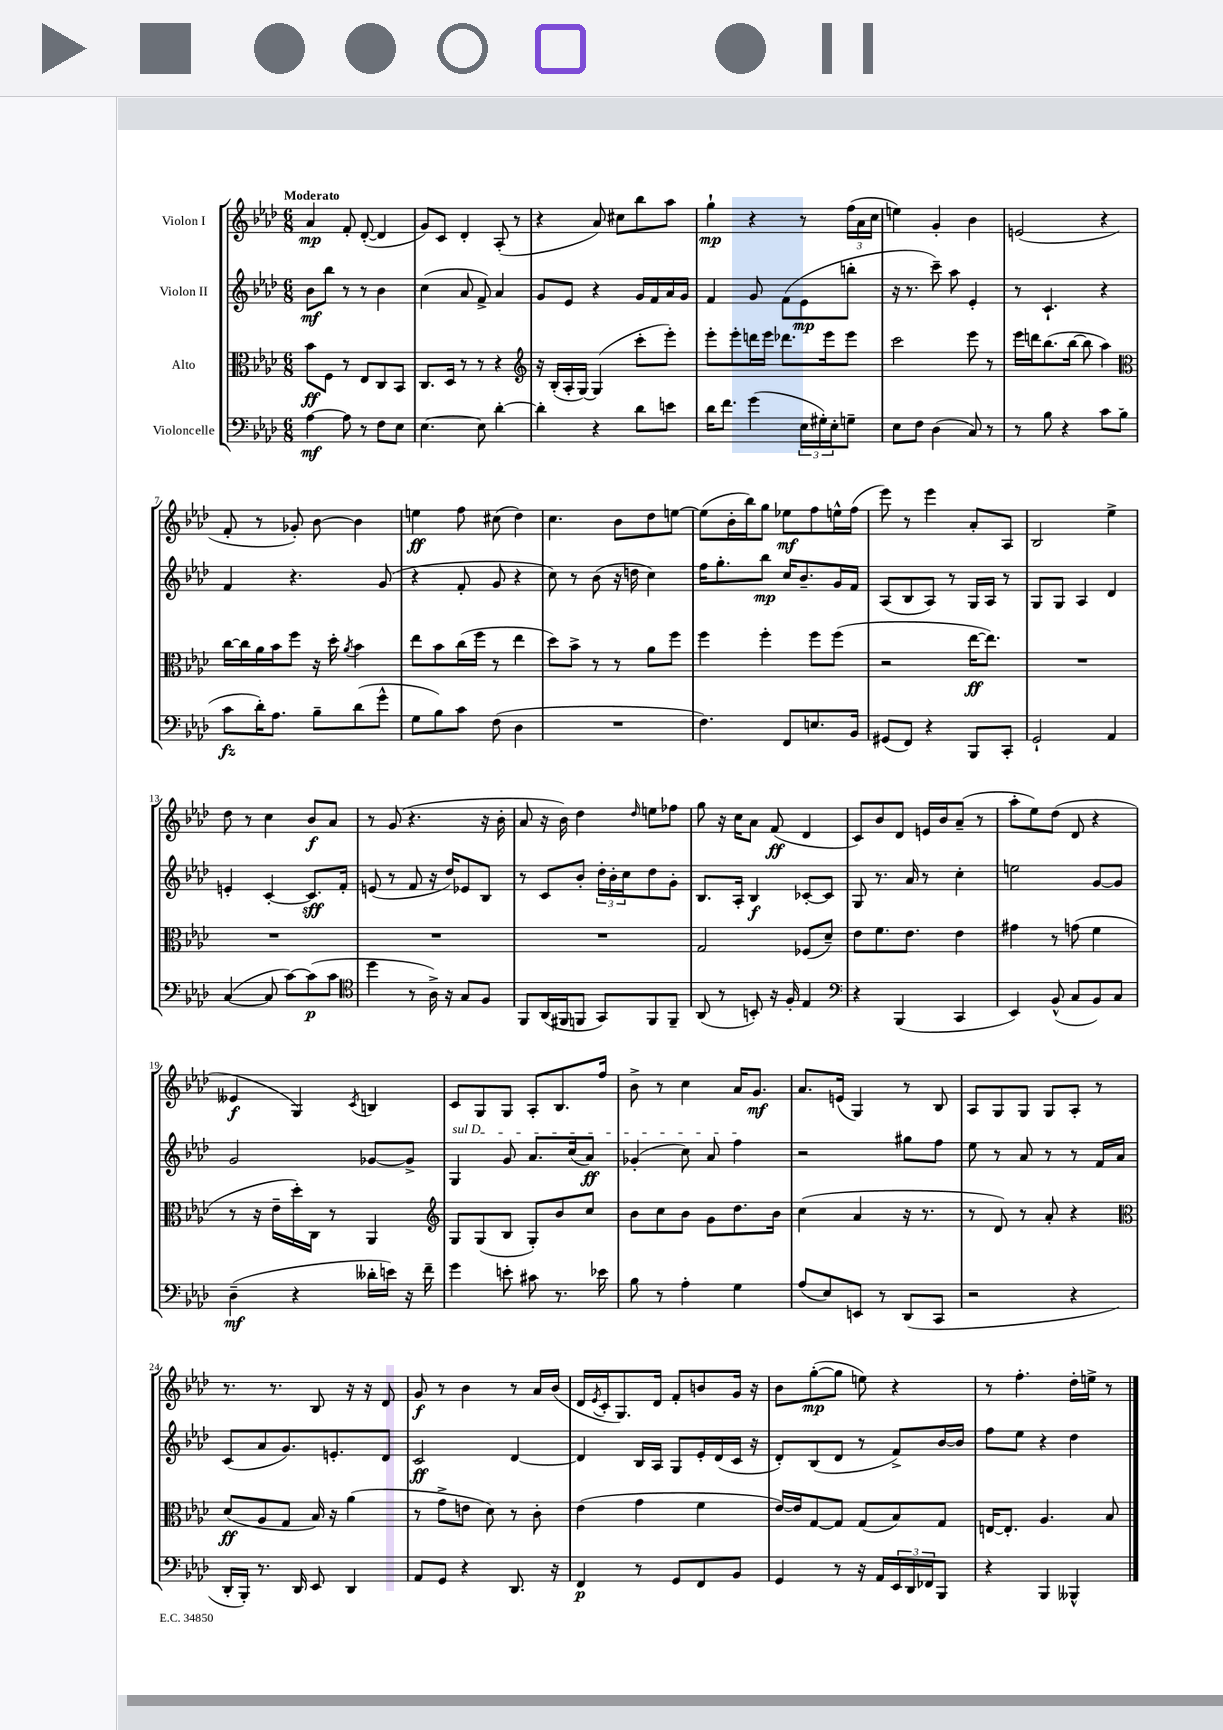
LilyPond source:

<<
\new StaffGroup <<
\new Staff = "s0" \with { instrumentName = "Violon I" } {
    \clef treble \key aes \major \numericTimeSignature \time 6/8 \tempo "Moderato"
    aes'4\mp f'8-. des'8~-.( des'4 |
    g'8) c'8 des'4-. aes8-.( r8 |
    r4 aes'8) cis''8 bes''8 aes''8 |
    g''4-!\mp r4 r8 \tuplet 3/2 { f''16( aes'16 c''16 } |
    e''4) g'4-. bes'4 |
    e'2( r4 |
    f'8-. r8 ges'8-.) bes'8~ bes'4 |
    e''4\ff f''8 cis''8( des''4) |
    c''4. bes'8 des''8 e''8~ |
    e''8( bes'16-. bes''16) g''8 ees''8\mf f''8 e''16-^ f''16( |
    ees'''8) r8 ees'''4 aes'8-. aes8 |
    bes2 ees''4-> |
    des''8 r8 c''4 bes'8\f aes'8 |
    r8 g'8( r4. r16 bes'16-. |
    aes'8 r16 bes'16) des''4 \grace { des''16 } e''8 fes''8 |
    g''8 r16 c''16 aes'8 f'8\ff( des'4 |
    c'8) bes'8 des'8 e'16 bes'16 aes'8--( r8 |
    aes''8-. ees''8) des''8( des'8 r4 |
    eeses'4\f g4) \acciaccatura { c'8 } b4 |
    c'8 g8 g8 aes8-. bes8. f''16 |
    bes'8-> r8 c''4 aes'16 g'8.\mf |
    aes'8. e'16( g4) r8 bes8 |
    aes8 g8 g8 g8 aes8-. r8 |
    r8. r8. bes8 r16 r16 des'8 |
    g'8\f r8 bes'4 r8 aes'16 bes'16( |
    des'16 \acciaccatura { ees'8 } c'16-. g8.) des'16 f'8-. b'8 g'16 r16 |
    bes'8 g''8~-.\mp( g''8 e''8) r4 |
    r8 f''4.-. des''16-. e''16-> r8 \bar "|." |
}
\new Staff = "s1" \with { instrumentName = "Violon II" } {
    \clef treble \key aes \major \numericTimeSignature \time 6/8
    bes'8\mf bes''8 r8 r8 bes'4 |
    c''4( aes'8 f'8->) aes'4 |
    g'8 ees'8 r4 g'16 f'16 aes'16 g'16 |
    f'4 g'8 f'8( ees'8\mp b''8-. |
    r16 r8. c'''8--) aes''8 ees'4-. |
    r8 c'4.-! r4 |
    f'4 r4. g'8( |
    r4 f'8-. g'8 r4 |
    c''8) r8 bes'8( r16 d''16 c''4) |
    f''16 g''8.-. bes''8\mp c''16 bes'8.-- g'16 f'16 |
    aes8( bes8 aes8) r8 g16 aes16 r8 |
    g8 g8 aes4 des'4 |
    e'4-. c'4~-. c'8.\sff f'16-. |
    e'8( r8 f'8 r16 des''16) ees'8 bes8 |
    r8 c'8 bes'8-. \tuplet 3/2 { des''16-. bes'16-. c''16 } des''8 g'8-. |
    bes8. aes16-. bes4\f ces'8~-. ces'8 |
    g8 r8. aes'16 r8 c''4-. |
    e''2 g'8~ g'8 |
    g'2 ges'8~ ges'8-> |
    \once \override TextSpanner.bound-details.left.text = \markup { \italic "sul D" } g4\startTextSpan g'8 aes'8. c''16( aes'8\ff) |
    ges'4-.( c''8) aes'8 f''4\stopTextSpan |
    r2 gis''8 f''8 |
    ees''8 r8 aes'8 r8 r8 f'16 aes'16 |
    c'8( aes'8 g'8.) e'8.-. des'8 |
    c'2\ff des'4~ |
    des'4 bes16 aes16 g8 ees'16-. des'16( c'16 r16 |
    des'8-.) bes8( des'8 r8 f'8->) bes'16~ bes'16 |
    f''8 ees''8 r4 des''4 \bar "|." |
}
\new Staff = "s2" \with { instrumentName = "Alto" } {
    \clef alto \key aes \major \numericTimeSignature \time 6/8
    bes'8\ff f8 r8 ees8 c8 bes,8 |
    c8. des16 r8 r8 r4 |
    \clef treble r16 bes16-.( aes16-. g16~) g4( c'''8-. ees'''8-.) |
    ees'''8-. ees'''8-. d'''16 ees'''16 des'''8. ees'''16 ees'''8 |
    c'''2 ees'''8 r8 |
    ees'''16 d'''16 bes''8.( bes''16~ bes''8 aes''4) |
    \clef alto c''16~ c''16 aes'16 bes'16 f''8 r16 des''16-. \acciaccatura { aes'8 } bes'4 |
    ees''8 bes'8 c''16( f''16 r8 ees''4 |
    des''8) bes'8-> r8 r8 aes'8 f''8 |
    f''4 f''4-. f''8 f''8( |
    r2 ees''16~\ff ees''8.) |
    R2. |
    R2. |
    R2. |
    R2. |
    g2 fes8( des'8--) |
    ees'8 f'8. ees'8. ees'4 |
    gis'4 r8 g'8( f'4 |
    r8 r16 ees'16-- des''16-.) c16 r8 aes,4 |
    \clef treble g8 g8( bes8 g8-.) bes'8 c''8 |
    bes'8 c''8 bes'8 g'8 des''8. bes'16 |
    c''4( aes'4 r16 r8. |
    r8 des'8) r8 aes'8-. r4 |
    \clef alto des'8\ff( aes8 g8 bes16) r16 aes'4( |
    r8 g'8-> e'8 des'8) r8 c'8-. |
    ees'4( g'4 f'4 |
    ees'16~) ees'16 g8~ g8 g8( bes8) g8 |
    e16~ e8.-. aes4. bes8 \bar "|." |
}
\new Staff = "s3" \with { instrumentName = "Violoncelle" } {
    \clef bass \key aes \major \numericTimeSignature \time 6/8
    aes4~\mf aes8 r8 f8 ees8 |
    ees4.~ ees8 des'4~-. |
    des'4-. r4 des'8 e'8 |
    des'16 f'8. g'4( \tuplet 3/2 { ees16 gis16-.) ees16-. } g8-- |
    ees8 f8 des4( c8) r8 |
    r8 bes8 r4 c'8 bes8( |
    c'8\fz des'16-.) aes8. bes8-- des'8( g'8-^ |
    g8 bes8) c'8 f8( des4 |
    R2. |
    f4.) f,8 e8. bes,16 |
    gis,8( f,8) r4 bes,,8 c,8-. |
    g,2-! aes,4 |
    c4~( c8 c'8~) c'8\p( c'8 |
    \clef tenor des''4 r8 aes16->) r16 g8 f8 |
    f,8 aes,16( fis,16 f,8 g,8) f,8 f,8-- |
    aes,8( r8 b,8-.) r16 f16-. ees4 |
    \clef bass r4 bes,,4( c,4 |
    ees,4) bes,8-^( c8 bes,8) c8 |
    des4--\mf( r4 deses'16-. e'16) r16 f'16-- |
    g'4 e'8-. cis'8 r8. ees'16 |
    bes8 r8 aes4-. g4 |
    aes8( ees8) e,8 r8 des,8( c,8 |
    r2 r4 |
    des,16-. bes,,16-.) r8. des,16 ees,8 des,4 |
    aes,8 g,8 r4 des,8. r16 |
    f,4\p r8 g,8 f,8 bes,8 |
    g,4 r8 r16 aes,16 \tuplet 3/2 { ees,16 des,16 fes,16 } bes,,8 |
    r4 bes,,4 beses,,4-^ \bar "|." |
}
>>
>>
